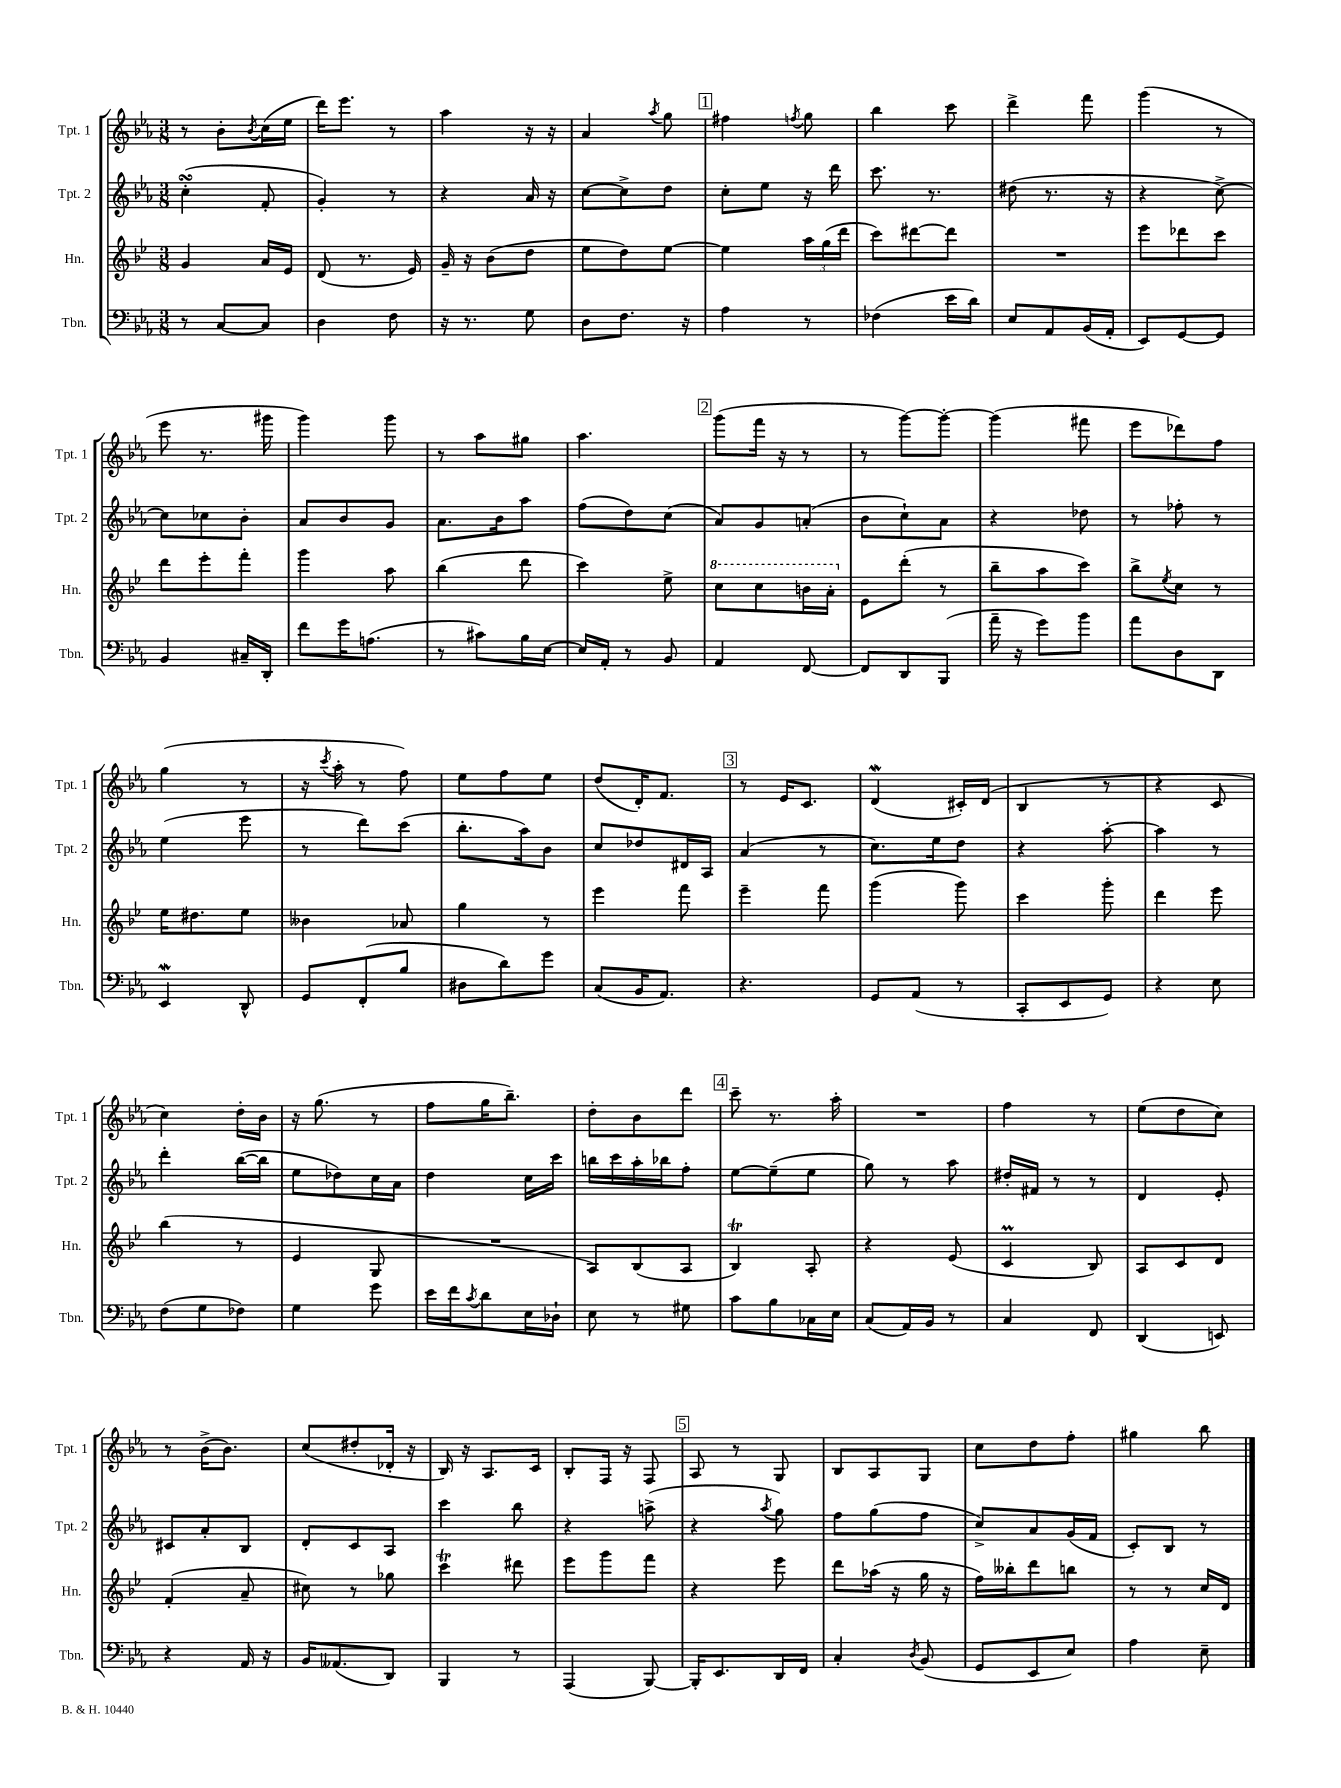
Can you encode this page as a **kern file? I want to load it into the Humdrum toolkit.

**kern	**kern	**kern	**kern
*part4	*part3	*part2	*part1
*staff4	*staff3	*staff2	*staff1
*I"Tbn.	*I"Hn.	*I"Tpt. 2	*I"Tpt. 1
*I'Tbn.	*I'Hn.	*I'Tpt. 2	*I'Tpt. 1
*clefF4	*clefG2	*clefG2	*clefG2
*k[b-e-a-]	*k[b-e-]	*k[b-e-a-]	*k[b-e-a-]
*M3/8	*M3/8	*M3/8	*M3/8
=1	=1	=1	=1
8r	4g/	(4ccsSSS'\	8r
[8C/L	.	.	8b-'\L
.	.	.	8qb-/
8C/J]	16a/LL	8f'/	(16cc\L
.	16e-/JJ	.	16ee-\JJ
=2	=2	=2	=2
4D\	(8d/	4g'/)	16ddd\KL)
.	.	.	8.eee-\J
.	8.r	.	.
8F\	.	8r	8r
.	16e-/)	.	.
=3	=3	=3	=3
16r	16g~/	4r	4aa-\
8.r	16r	.	.
.	(8b-\L	.	.
8G\	8dd\J	16a-/	16r
.	.	16r	16r
=4	=4	=4	=4
8D\L	8ee-\L	[8cc\L	4a-/
8.F\J	8dd\)	8cc^\]	.
.	.	.	8qaa-/
.	[8ee-\J	8dd\J	8gg\
16r	.	.	.
!!LO:REH:place=s1:t=1
=5	=5	=5	=5
4A-\	4ee-\]	8cc'\L	4ff#X\
.	.	8ee-\J	.
.	.	.	8qffn/
8r	24aa\LL	16r	8gg\
.	(24gg\	.	.
.	.	16ddd\	.
.	24ddd\JJ	.	.
=6	=6	=6	=6
(4F-X\	8ccc\L)	8.ccc\	4bb-\
.	[8ddd#X\	.	.
.	.	8.r	.
16e-\LL	8ddd#\J]	.	8ccc\
16d\JJ)	.	.	.
=7	=7	=7	=7
8E-/L	4.r	(8dd#X\	4ddd^\
8AA-/	.	8.r	.
(16BB-/L	.	.	8fff\
16AA-'/JJ	.	16r	.
=8	=8	=8	=8
8EE-/L)	8eee-\L	4r	(4ggg\
[8GG/	8ddd-X\	.	.
8GG/J]	8ccc\J	[8cc^\)	8r
!!LO:LB:g=z
=9	=9	=9	=9
4BB-/	8ddd\L	8cc\L]	8eee-\
.	8eee-'\	8cc-X\	8.r
16C#X~/LL	8fff'\J	8b-'\J	.
16DD'/JJ	.	.	16ggg#X\
=10	=10	=10	=10
8f\L	4ggg\	8a-/L	4ggg\)
16g\K	.	8b-/	.
(8.An\J	.	.	.
.	8aa\	8g/J	8ggg\
=11	=11	=11	=11
8r	(4bb-\	8.a-\L	8r
8c#X\L)	.	.	8aa-\L
.	.	16b-\k	.
16B-\L	8ddd\	8aa-\J	8gg#X\J
[16E-\JJ	.	.	.
=12	=12	=12	=12
16E-/LL]	4ccc\)	(8ff\L	4.aa-\
16AA-'/JJ	.	.	.
8r	.	8dd\)	.
8BB-/	8ee-^\	(8cc\J	.
!!LO:REH:place=s1:t=2
=13	=13	=13	=13
*	*8va	*	*
4AA-/	8ccc\L	8a-/L)	(8ggg\L
.	8ccc\	8g/	16fff\Jk
.	.	.	16r
[8FF/	16bbn\L	(8an'/J	8r
.	16aa'\JJ	.	.
=14	=14	=14	=14
*	*X8va	*	*
8FF/L]	8e-\L	8b-\L	8r
8DD/	(8ddd'\J	8cc`\)	[8ggg\L)
(8BBB-/J	8r	8a-\J	8ggg'\J_
=15	=15	=15	=15
16a-~\	8bb-~\L	4r	(4ggg\]
16r	.	.	.
8g\L)	8aa\	.	.
8b-\J	8ccc\J)	8dd-X\	8fff#X\
=16	=16	=16	=16
8a-\L	8bb-^\L	8r	8eee-\L
.	8qee-/	.	.
8D\	8cc\J	8ff-X'\	8ddd-X\)
8DD\J	8r	8r	8ff\J
!!LO:LB:g=z
=17	=17	=17	=17
4EE-w/	16ee-\KL	(4ee-\	(4gg\
.	8.dd#X\	.	.
8DD^^/	8ee-\J	8eee-\	8r
=18	=18	=18	=18
8GG/L	4b--X\	8r	16r
.	.	.	8qccc/
.	.	.	16aa-'\
(8FF'/	.	8ddd\L)	8r
8B-/J	8a-X/	(8ccc\J	8ff\)
=19	=19	=19	=19
8D#X\L	4gg\	8.bb-'\L	8ee-\L
8d\)	.	.	8ff\
.	.	16aa-\k)	.
8g\J	8r	8b-\J	8ee-\J
=20	=20	=20	=20
(8C/L	4eee-\	8cc/L	(8dd/L
16BB-/K	.	8dd-X/	16d'/K)
8.AA-/J)	.	.	8.f/J
.	8fff\	16d#X/L	.
.	.	16A-/JJ	.
!!LO:REH:place=s1:t=3
=21	=21	=21	=21
4.r	4eee-~\	(4a-/	8r
.	.	.	16e-/KL
.	.	.	8.c/J
.	8fff\	8r	.
=22	=22	=22	=22
8GG/L	(4ggg\	8.cc\L)	(4dW/
(8AA-/J	.	.	.
.	.	16ee-\k	.
8r	8ggg\)	8dd\J	16c#X'/LL)
.	.	.	(16d/JJ
=23	=23	=23	=23
8CC'/L	4ccc\	4r	4B-/
8EE-/	.	.	.
8GG/J)	8ggg'\	[8aa-'\	8r
=24	=24	=24	=24
4r	4ddd\	4aa-\]	4r
8E-\	8eee-\	8r	8c/
!!LO:LB:g=z
=25	=25	=25	=25
(8F\L	(4bb-\	4ddd'\	4cc\)
8G\	.	.	.
8F-X\J)	8r	([16bb-\LL	16dd'\LL
.	.	16bb-\JJ]	16b-\JJ
=26	=26	=26	=26
4G\	4e-/	8ee-\L	16r
.	.	.	(8.gg\
.	.	8dd-X\)	.
8g\	8G/	16cc\L	8r
.	.	16a-\JJ	.
=27	=27	=27	=27
16e-\LL	4.r	4dd\	8ff\L
16f\J	.	.	.
8qc/	.	.	.
8d\	.	.	16gg\K
.	.	.	8.bb-~\J)
16E-\L	.	16cc\LL	.
16D-X`\JJ	.	16ccc\JJ	.
=28	=28	=28	=28
8E-\	8A/L)	16bbn\LL	8dd'\L
.	.	16ccc\	.
8r	(8B-/	16aa-'\	8b-\
.	.	16bb-X\J	.
8G#X\	8A/J	8ff'\J	8ddd\J
!!LO:REH:place=s1:t=4
=29	=29	=29	=29
8c\L	4B-T/)	[8ee-\L	8ccc~\
8B-\	.	(8ee-~\]	8.r
16C-X\L	8A'/	8ee-\J	.
16E-\JJ	.	.	16aa-'\
=30	=30	=30	=30
(8C/L	4r	8gg\)	4.r
16AA-/L)	.	8r	.
16BB-/JJ	.	.	.
8r	(8e-/	8aa-\	.
=31	=31	=31	=31
4C/	4cM/	16dd#X'/LL	4ff\
.	.	16f#X/JJ	.
.	.	8r	.
8FF/	8B-/)	8r	8r
=32	=32	=32	=32
(4DD/	8A/L	4d/	(8ee-\L
.	8c/	.	8dd\
8EEn/)	8d/J	8e-'/	8cc\J)
!!LO:LB:g=z
=33	=33	=33	=33
4r	(4f'/	8c#X/L	8r
.	.	8a-'/	(16b-^\KL
.	.	.	8.b-\J)
16AA-/	8a~/	8B-/J	.
16r	.	.	.
=34	=34	=34	=34
16BB-/KL	8cc#X\)	8d'/L	(8cc/L
(8.AA--X/	.	.	.
.	8r	8c/	8dd#X'/
8DD/J)	8gg-X\	8A-/J	16d-X'/Jk
.	.	.	16r
=35	=35	=35	=35
4BBB-/	4cccT\	4ccc\	16B-/)
.	.	.	16r
.	.	.	8.A-/L
8r	8ddd#X\	8bb-\	.
.	.	.	16c/Jk
=36	=36	=36	=36
(4AAA-/	8eee-\L	4r	8B-'/L
.	8ggg\	.	16F/Jk
.	.	.	16r
[8BBB-/)	8fff\J	(8aan^\	8F/
!!LO:REH:place=s1:t=5
=37	=37	=37	=37
16BBB-'/KL]	4r	4r	8A-/
8.EE-/	.	.	.
.	.	.	8r
.	.	8qaa-/	.
16DD/L	8eee-\	8gg\)	8G/
16FF/JJ	.	.	.
=38	=38	=38	=38
4C'/	8ddd\L	8ff\L	8B-/L
.	(16aa-X\Jk	(8gg\	8A-/
.	16r	.	.
8qD/	.	.	.
(8BB-/	16gg\	8ff\J	8G/J
.	16r	.	.
=39	=39	=39	=39
8GG/L	16ff\LL)	8cc^/L)	8cc\L
.	16bb--X'\J	.	.
8EE-/	8ddd\	8a-/	8dd\
8E-/J)	8bbn\J	(16g/L	8ff'\J
.	.	16f/JJ	.
=40	=40	=40	=40
4A-\	8r	8c'/L)	4gg#X\
.	8r	8B-/J	.
8E-~\	16cc/LL	8r	8bb-\
.	16d/JJ	.	.
==	==	==	==
*-	*-	*-	*-
